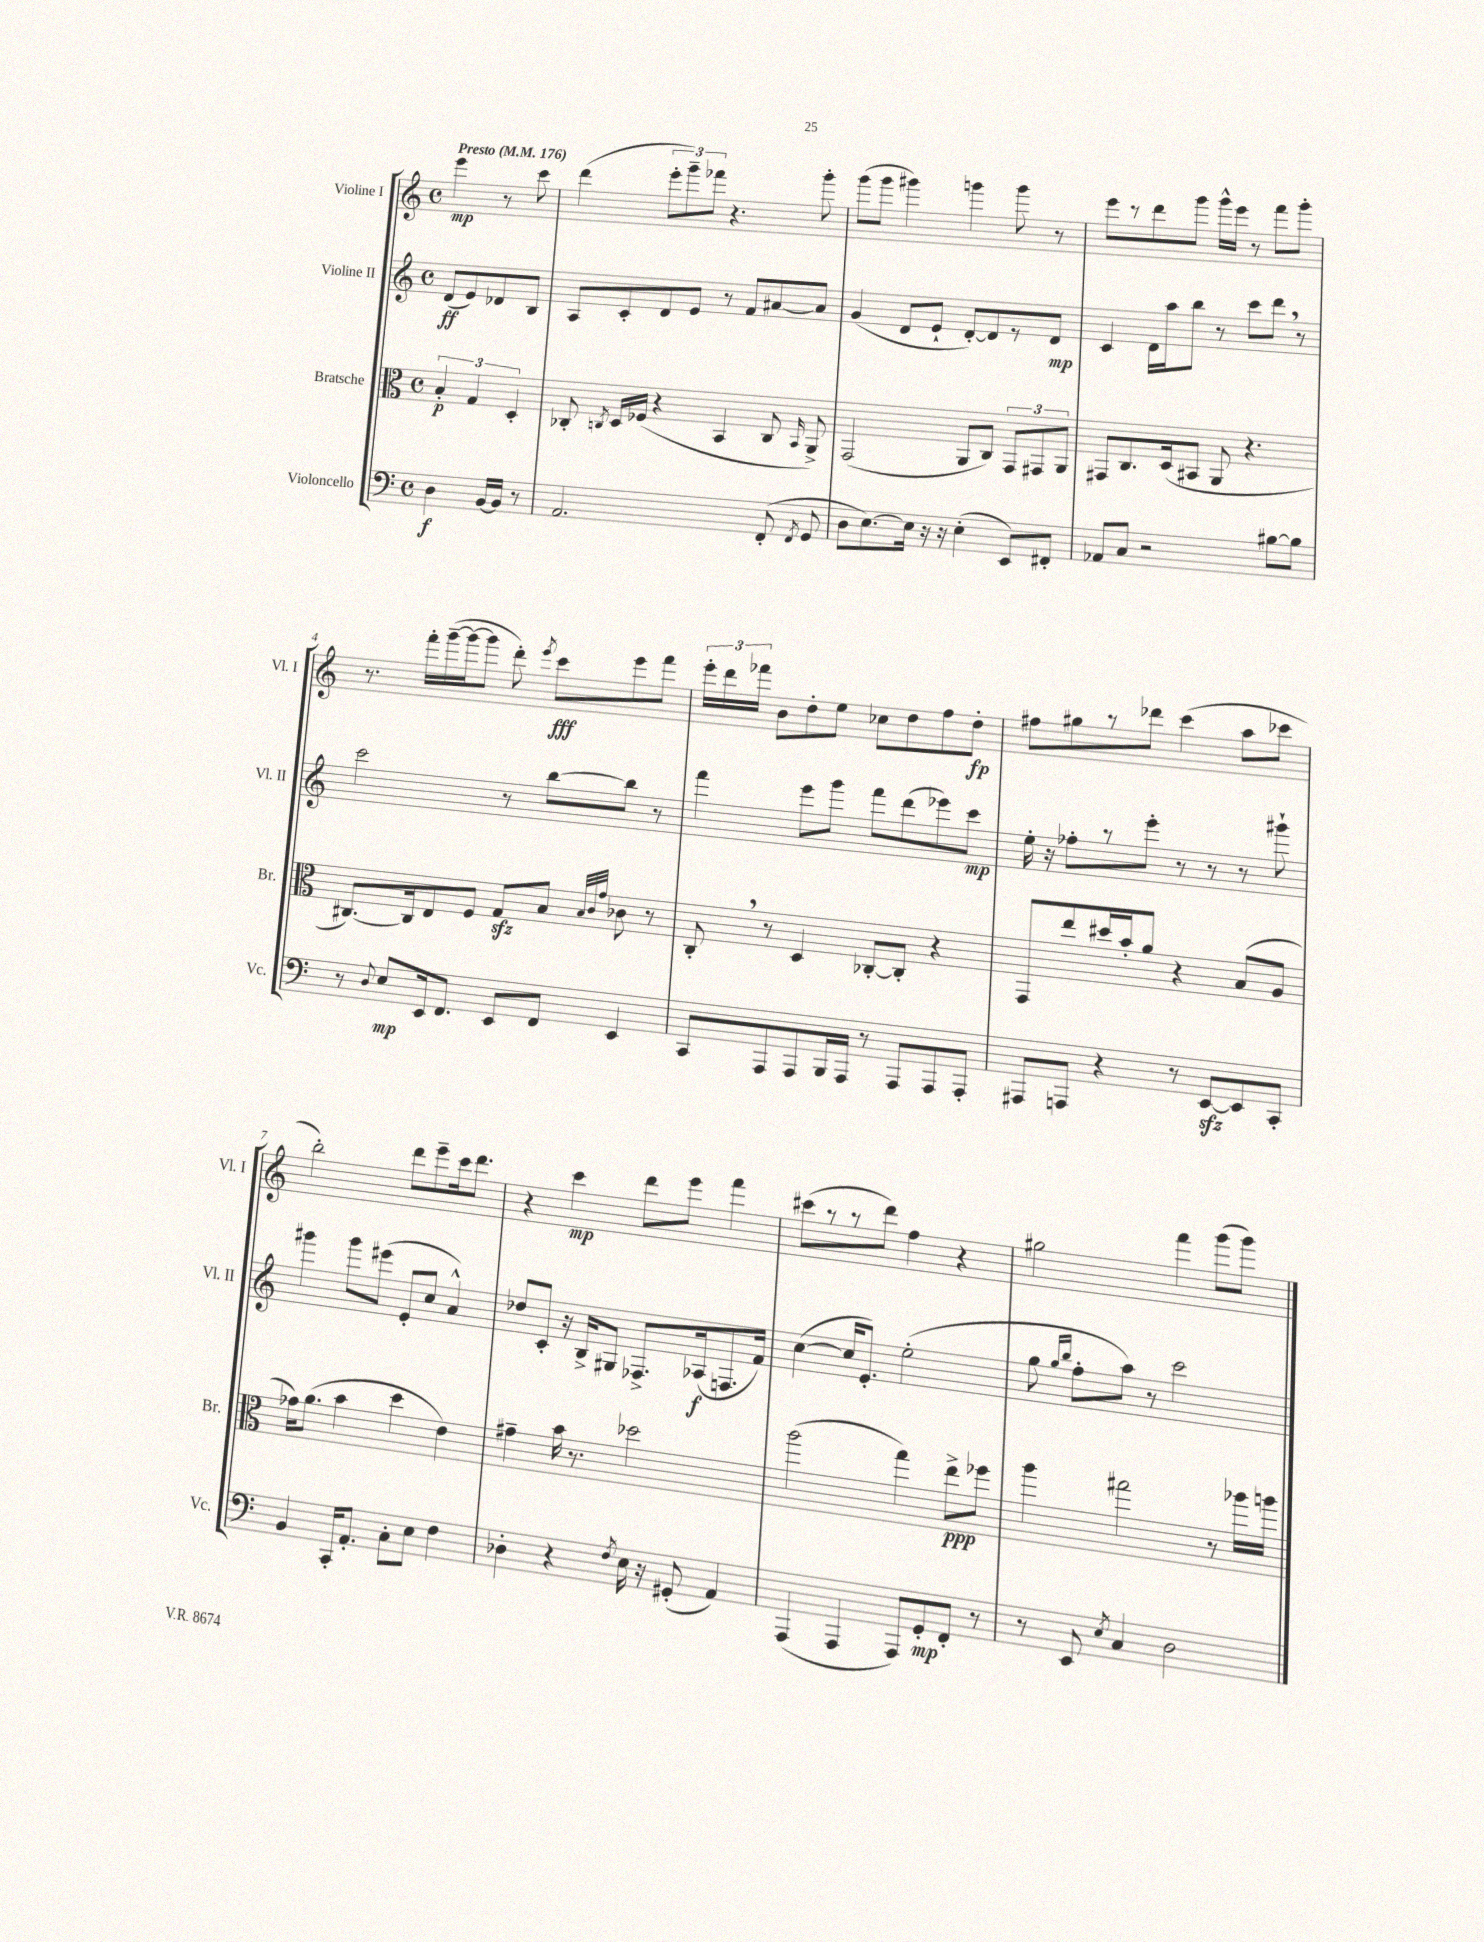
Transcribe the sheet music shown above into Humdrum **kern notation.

**kern	**dynam	**kern	**dynam	**kern	**dynam	**kern	**dynam
*part4	*part4	*part3	*part3	*part2	*part2	*part1	*part1
*staff4	*staff4	*staff3	*staff3	*staff2	*staff2	*staff1	*staff1
*I"Violoncello	*	*I"Bratsche	*	*I"Violine II	*	*I"Violine I	*
*I'Vc.	*	*I'Br.	*	*I'Vl. II	*	*I'Vl. I	*
*clefF4	*	*clefC3	*	*clefG2	*	*clefG2	*
*k[]	*	*k[]	*	*k[]	*	*k[]	*
*M4/4	*	*M4/4	*	*M4/4	*	*M4/4	*
*met(c)	*	*met(c)	*	*met(c)	*	*met(c)	*
*MM176	*	*MM176	*	*MM176	*	*MM176	*
=	=	=	=	=	=	=	=
!	!	!	!	!	!	!LO:TX:a:B:t=Presto	!
4D\	f	6B'/	p	(8d/L	ff	4eee\	mp
.	.	.	.	8e/)	.	.	.
.	.	6G/	.	.	.	.	.
[16BB/LL	.	.	.	8d-X/	.	8r	.
16BB/JJ]	.	.	.	.	.	.	.
.	.	6D'/	.	.	.	.	.
8r	.	.	.	8B/J	.	8ccc\	.
=1	=1	=1	=1	=1	=1	=1	=1
2.AA/	.	8C-X'/	.	8A/L	.	(4ddd\	.
.	.	8qCn/	.	.	.	.	.
.	.	16D/LL	.	8c'/	.	.	.
.	.	(16F-X/JJ	.	.	.	.	.
.	.	4r	.	8d/	.	12eee'\L	.
.	.	.	.	.	.	12ggg~\)	.
.	.	.	.	8e/J	.	.	.
.	.	.	.	.	.	12fff-X\J	.
.	.	4BB/	.	8r	.	4.r	.
.	.	.	.	8f/L	.	.	.
(8FF'/	.	8C/	.	[8a#X/	.	.	.
8qFF/	.	16qqBB/	.	.	.	.	.
8GG/	.	8AA^/)	.	8a#/J]	.	8ggg'\	.
=2	=2	=2	=2	=2	=2	=2	=2
8D\L	.	(2GG/	.	(4g/	.	(8ggg\L	.
[8.E\)	.	.	.	.	.	8ggg\J	.
.	.	.	.	8d/L	.	4ggg#X\)	.
16E\Jk]	.	.	.	.	.	.	.
16r	.	.	.	8e`/J	.	.	.
16r	.	.	.	.	.	.	.
(4E'\	.	8AA/L	.	[8d'/L)	.	4gggn\	.
.	.	8C/J)	.	8d/]	.	.	.
8EE/L)	.	12GG/L	.	8r	.	8ggg\	.
.	.	12GG#X/	.	.	.	.	.
8FF#X'/J	.	.	.	8d/J	mp	8r	.
.	.	12AA/J	.	.	.	.	.
=3	=3	=3	=3	=3	=3	=3	=3
8AA-X/L	.	8GG#X/L	.	4c/	.	8eee\L	.
8C/J	.	8.C/	.	.	.	8r	.
2r	.	.	.	16d\LL	.	8ddd\	.
.	.	(16D/k	.	16aa\J	.	.	.
.	.	8BB#X/J	.	8bb\J	.	8ggg\J	.
.	.	8AA/	.	8r	.	16ggg^^\LL	.
.	.	.	.	.	.	16eee\JJ	.
.	.	4.r	.	8ccc\L	.	8r	.
[8B#X\L	.	.	.	8ddd,\J	.	8fff\L	.
8B#\J]	.	.	.	8r	.	8ggg'\J	.
!!LO:LB:g=z
=4	=4	=4	=4	=4	=4	=4	=4
8r	.	[8.C#X/L)	.	2ccc\	.	8.r	.
8qqD/	.	.	.	.	.	.	.
8E/L	mp	.	.	.	.	.	.
.	.	16C#/k]	.	.	.	16fff'\LL	.
16EE/k	.	8E/	.	.	.	([16ggg~\	.
8.FF/J	.	.	.	.	.	16ggg\J_	.
.	.	8F/J	.	.	.	8ggg\J]	.
8EE/L	.	8Gzz/L	.	8r	.	8ddd'\)	.
.	.	.	.	.	.	8qeee/	.
8FF/J	.	8B/J	.	[8bb\L	.	8ccc\L	fff
.	.	32qqB/LLL	.	.	.	.	.
.	.	32qqc/	.	.	.	.	.
.	.	32qqg/JJJ	.	.	.	.	.
4EE/	.	8c-X\	.	8bb\J]	.	8eee\	.
.	.	8r	.	8r	.	8fff\J	.
=5	=5	=5	=5	=5	=5	=5	=5
8CC/L	.	8C',/	.	4fff\	.	24eee'\LL	.
.	.	.	.	.	.	24ddd\	.
.	.	.	.	.	.	24fff-X\JJ	.
8AAA/	.	8r	.	.	.	8b\L	.
8AAA/	.	4D/	.	8eee\L	.	8dd'\	.
16BBB/L	.	.	.	8ggg\J	.	8ee\J	.
16AAA/JJ	.	.	.	.	.	.	.
8r	.	[8C-X'/L	.	8fff\L	.	8cc-X\L	.
8AAA/L	.	8C-'/J]	.	(8ddd\	.	8dd\	.
8AAA/	.	4r	.	8eee-X\)	.	8ff\	.
8AAA'/J	.	.	.	8ccc\J	mp	8dd'\J	fp
=6	=6	=6	=6	=6	=6	=6	=6
8AAA#X/L	.	8GG/L	.	16ee'\	.	8ff#X\L	.
.	.	.	.	16r	.	.	.
8AAAn/J	.	8ee/	.	8ff-X'\L	.	8gg#X\	.
4r	.	16dd#X/L	.	8r	.	8r	.
.	.	16b'/J	.	.	.	.	.
.	.	8a/J	.	8eee'\J	.	8ddd-X\J	.
8r	.	4r	.	8r	.	(4ccc\	.
[8EEzz/L	.	.	.	8r	.	.	.
8EE/]	.	(8B/L	.	8r	.	8aa\L	.
8CC'/J	.	8A/J	.	8ggg#X`\	.	8ccc-X\J	.
!!LO:LB:g=z
=7	=7	=7	=7	=7	=7	=7	=7
4BB/	.	16g-X\KL)	.	4ggg#X\	.	2bb'\)	.
.	.	(8.a\J	.	.	.	.	.
16CC'/KL	.	4b\	.	8ggg#\L	.	.	.
8.AA'/J	.	.	.	.	.	.	.
.	.	.	.	(8eee#X\J	.	.	.
8C'\L	.	4dd\	.	8e'/L	.	8ddd\L	.
8E\J	.	.	.	8cc/J	.	8eee~\	.
4F\	.	4e\)	.	4a^^/)	.	16ccc\k	.
.	.	.	.	.	.	8.ddd\J	.
=8	=8	=8	=8	=8	=8	=8	=8
4D-X'\	.	4g#X~\	.	8dd-X/L	.	4r	.
.	.	.	.	8c'/J	.	.	.
4r	.	16b\	.	16r	.	4ccc\	mp
.	.	8.r	.	16B^/KL	.	.	.
.	.	.	.	8G#X/J	.	.	.
8qF/	.	.	.	.	.	.	.
16E\	.	2dd-X\	.	8.F-X^/L	.	8ddd\L	.
16r	.	.	.	.	.	.	.
(8GG#X'/	.	.	.	.	.	8eee\J	.
.	.	.	.	(16A-X/k	f	.	.
4AA/)	.	.	.	8.Fn/	.	4fff\	.
.	.	.	.	16f/Jk)	.	.	.
=9	=9	=9	=9	=9	=9	=9	=9
(4AAA/	.	(2aa\	.	([4cc\	.	(8ccc#X\L	.
.	.	.	.	.	.	8r	.
4AAA/	.	.	.	16cc/KL]	.	8r	.
.	.	.	.	8.e'/J)	.	.	.
.	.	.	.	.	.	8ddd\J)	.
8AAA/L)	.	4gg\)	.	(2ee'\	.	4ff\	.
8GG'/	mp	.	.	.	.	.	.
8FF'/J	.	8ee^\L	ppp	.	.	4r	.
8r	.	8ff-X\J	.	.	.	.	.
=10	=10	=10	=10	=10	=10	=10	=10
8r	.	4aa\	.	8gg\	.	2gg#X\	.
.	.	.	.	16qqgg/LL	.	.	.
.	.	.	.	16qqbb/JJ	.	.	.
8EE/	.	.	.	8ff'\L	.	.	.
8qE/	.	.	.	.	.	.	.
4C/	.	2gg#X\	.	8aa\J)	.	.	.
.	.	.	.	8r	.	.	.
2D\	.	.	.	2ccc\	.	4fff\	.
.	.	8r	.	.	.	(8ggg\L	.
.	.	16aa-X\LL	.	.	.	8ggg\J)	.
.	.	16aan\JJ	.	.	.	.	.
==	==	==	==	==	==	==	==
*-	*-	*-	*-	*-	*-	*-	*-
